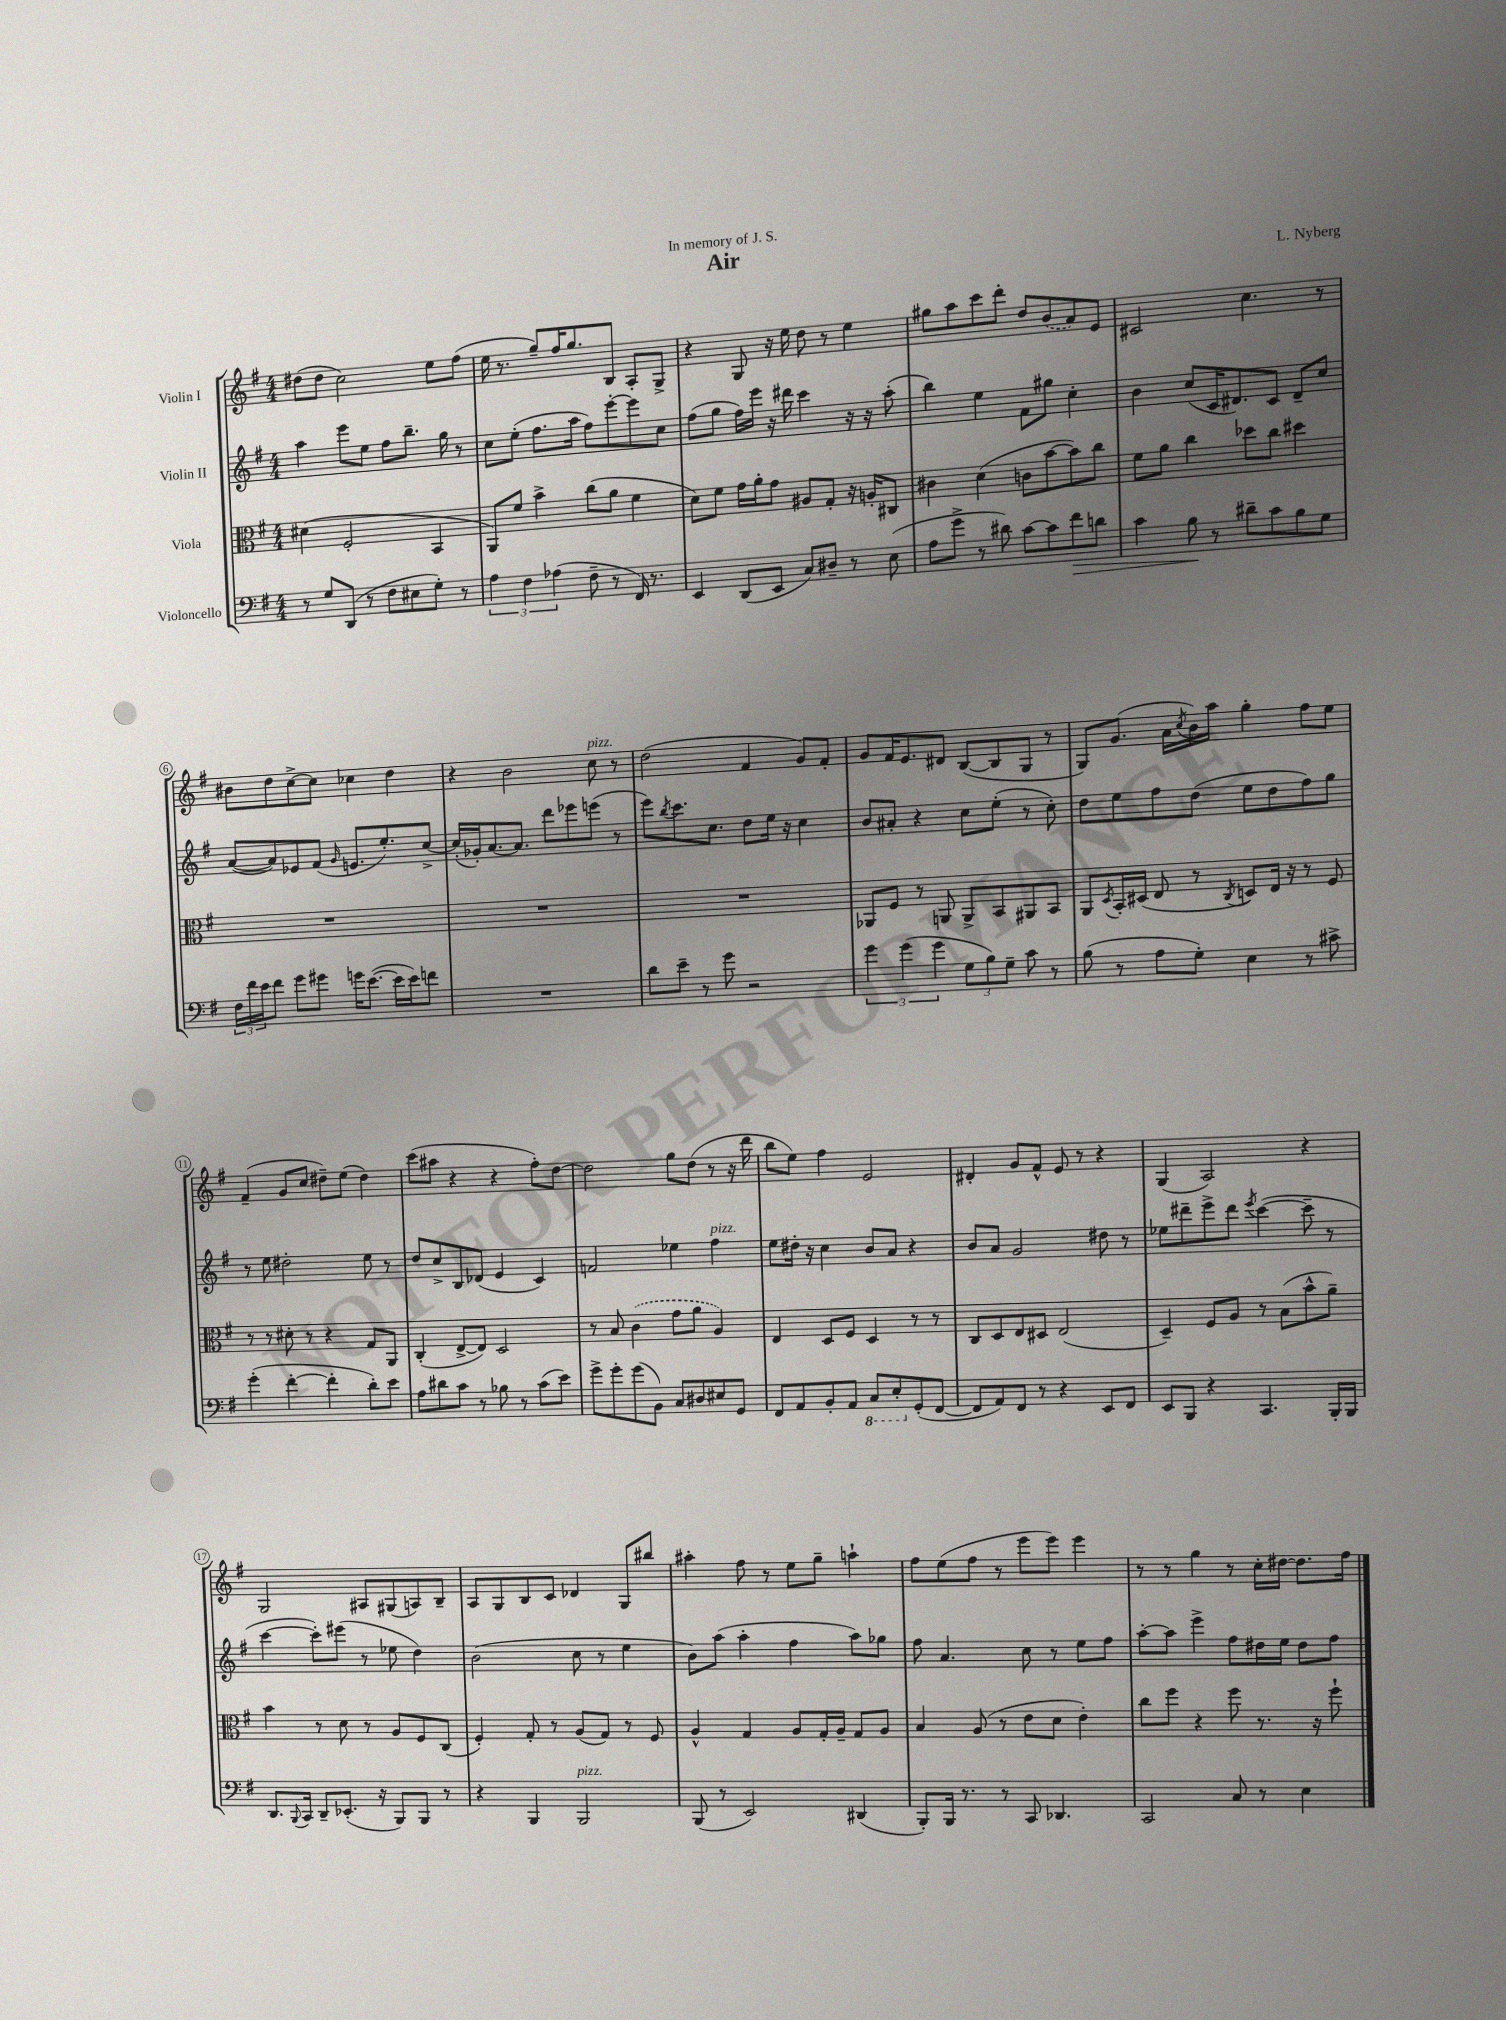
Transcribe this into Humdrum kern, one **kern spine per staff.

**kern	**kern	**kern	**kern
*staff4	*staff3	*staff2	*staff1
*clefF4	*clefC3	*clefG2	*clefG2
*k[f#]	*k[f#]	*k[f#]	*k[f#]
*M4/4	*M4/4	*M4/4	*M4/4
8r	(4d#	4aa	(8dd#
8G	.	.	8dd#
(8DD	2F#'	8eee	2cc)
8r	.	8ee	.
8F#	.	8ff#	.
8E#	.	8.bb~	.
8G')	4BB	.	8ee
.	.	16gg	.
8r	.	8r	(8ff#
=	=	=	=
6A	8AA)	8cc	16ee
.	.	.	8.r
.	8f#	(8ee'	.
6F#	.	.	.
.	4b^	8.ff#	8gg~)
(6A-	.	.	.
.	.	.	16ff#
.	.	16aa	8.gg
8F#~	(8cc	8ff#)	.
8r	8a	[8eee'	8B
16FF#)	4f#	8eee]	8A'
8.r	.	.	.
.	.	8cc	8G^
=	=	=	=
4EE	8d)	(8ff#	4r
.	8f#	8gg	.
(8DD	16g	16ff#)	8G
.	16a'	16eee	.
8EE	8g	16r	16r
.	.	16ddd#	16ee
8C)	8A#	4ccc	8dd
8D#~	8G'	.	8r
8r	16r	16r	4ee
.	16A'	16r	.
(8E	8C#	(8aa'	.
=	=	=	=
8A	4c#	4bb)	8gg#
8g^	.	.	8aa
8r	(4d	4ee	8ccc
8d#)	.	.	8ddd'
[8c	8c	8f#	8dd
8c]	[8b	8gg#	(8b
8f#	8b])	4cc'	8a)
8d	8cc	.	8e
=	=	=	=
4c	8f#	4b	2c#
.	8a	.	.
8B	4cc	(8cc	.
8r	.	16c	.
.	.	8.d#)	.
8d#~	8dd-	.	4.cc
8c	8cc	8c	.
8B	4dd#	8d#~	.
8G	.	8cc	8r
=	=	=	=
24F#	1r	([8a	8b#
24f#	.	.	.
24e	.	.	.
8f#	.	8a])	8dd
8g	.	8e-	[8cc^
8g#	.	(8f#	8cc]
.	.	16qqg	.
16g	.	8.e	4cc-
([8.e	.	.	.
.	.	8.ee')	.
16e]	.	.	4dd
16e)	.	.	.
8f	.	[8cc^	.
=	=	=	=
1r	1r	(16cc']	4r
.	.	16g-')	.
.	.	[8.a	.
.	.	.	2b
.	.	8.a]	.
.	.	8ddd	.
.	.	8eee-	.
.	.	(8eee	8cc
.	.	8r	8r
=	=	=	=
8d	1r	8eee)	(2dd
.	.	8qbb	.
8e~	.	8.ccc	.
8r	.	.	.
.	.	8.cc	.
8g	.	.	.
2r	.	8dd	4f#
.	.	16ee	.
.	.	16r	.
.	.	4cc	8g)
.	.	.	8f#'
=	=	=	=
6g	8AA-	8b	8g
.	8F#	8a#'	16f#
(6g	.	.	.
.	.	.	8.e
.	8r	4r	.
6g	.	.	.
.	8AA	.	8d#
12G	8AA^	8cc	([8B
12B)	.	.	.
.	8BB	(8ee'	8B]
12G~	.	.	.
8c	8AA#	8r	8G
8r	8BB	8cc')	8r
=	=	=	=
(8B	8AA	8dd	8G)
.	8qD	.	.
8r	16BB'	8ee	(8.g
.	(16D#	.	.
8A	8E	8ff#	.
.	.	.	16a
.	.	.	8qcc
8G')	8r	(8dd	16b)
.	.	.	16aa
.	8qC	.	.
4E	8D)	8ee	4gg'
.	16E	8dd	.
.	16r	.	.
8r	8r	8ff#)	8ff#
8c#^	8F#	8gg	8ee
=	=	=	=
(4g'	8r	8r	(4f#~
.	8r	8ee	.
[4f#'	8d#'	2dd#'	8g
.	8r	.	8cc
4f#']	4r	.	8dd#~)
.	.	.	(8ee
8d')	8G	8ee	4dd#)
8e	8AA	8r	.
=	=	=	=
8A	(4C'	8dd	(8ccc
8d#	.	8cc^	8aa#
8c	[8E^	8B	4r
8r	8E])	(8d-	.
8B-	2D	4e	4r
8r	.	.	.
(8c	.	4c)	8ff#')
8e)	.	.	[8dd
=	=	=	=
8g^	8r	2f	2dd]
8g'	8B	.	.
(8g	(4c	.	.
8BB)	.	.	.
8C	8g	4ee-	8gg
8D#	8a	.	(8dd
8E#	4A)	4ff#	8r
8GG	.	.	16r
.	.	.	16ddd
=	=	=	=
8FF#	4E	8ee	8bb
8AA	.	16dd#'	8ee)
.	.	16r	.
8BB'	8D	4cc	4ff#
8AA	8F#	.	.
8CC	4D	8b	2e
8EE'	.	8a	.
(8GG'	8r	4r	.
[8FF#	8r	.	.
=	=	=	=
8FF#]	8C	8b	4d#'
8AA)	8D	8a	.
8FF#	8E	2g	8g
8r	8D#	.	8f#^^
4r	(2E	.	8e
.	.	.	8r
8EE	.	8dd#	4r
8FF#	.	8r	.
=	=	=	=
8EE	4D~)	8ee-	(4G
8BBB	.	8ddd#~	.
4r	8F#	8eee^	2A)
.	8A	8ddd#	.
.	.	8qeee	.
4.CC	8r	([4ccc	.
.	(8B	.	.
.	8b^^	8ccc~]	4r
16BBB'	8a~)	8r	.
16BBB	.	.	.
=	=	=	=
8.DD	4b	[4ccc	2G
8qqBBB	.	.	.
16CC	.	.	.
8DD~	8r	8ccc'])	.
(8.EE-'	8d	(8eee#	.
.	8r	8r	8A#
16r	.	.	.
8BBB)	8A	8ee-	(8G#
8BBB	8F#	4dd)	8A)
8r	(8C	.	8B~
=	=	=	=
4r	4F#')	(2b	8A
.	.	.	8G
4BBB	8G'	.	8B
.	8r	.	8c
2BBB	(8A	8cc	4d-
.	8G)	8r	.
.	8r	4ee	8G
.	8F#	.	8bb#
=	=	=	=
(8BBB	4A^^	8b)	4aa#'
8r	.	(8aa	.
2EE)	4G	4aa'	8ff#
.	.	.	8r
.	8A	4ff#	8ee
.	16G'	.	8gg~
.	16A~	.	.
(4DD#	8G	8aa)	4aa`
.	8A	8gg-	.
=	=	=	=
8BBB')	4B	8ff#	8ff#
16BBB	.	4.a	(8ee
8.r	.	.	.
.	(8A	.	8ff#
8r	8r	.	8r
8CC	8e	8cc	8eee
4.DD-	8d	8r	8eee)
.	4e')	8ee	4eee
.	.	8ff#	.
=	=	=	=
2CC	8cc	[8aa'	8r
.	8ff#	8aa]	8r
.	4r	4eee^	4gg
8C	8ff#	8ff#	8r
8r	8.r	16dd#	16cc'
.	.	16ee	[16dd#
4E	.	8dd#	8.dd#]
.	16r	.	.
.	8ff#`	8ff#	.
.	.	.	16ff#
==	==	==	==
*-	*-	*-	*-
